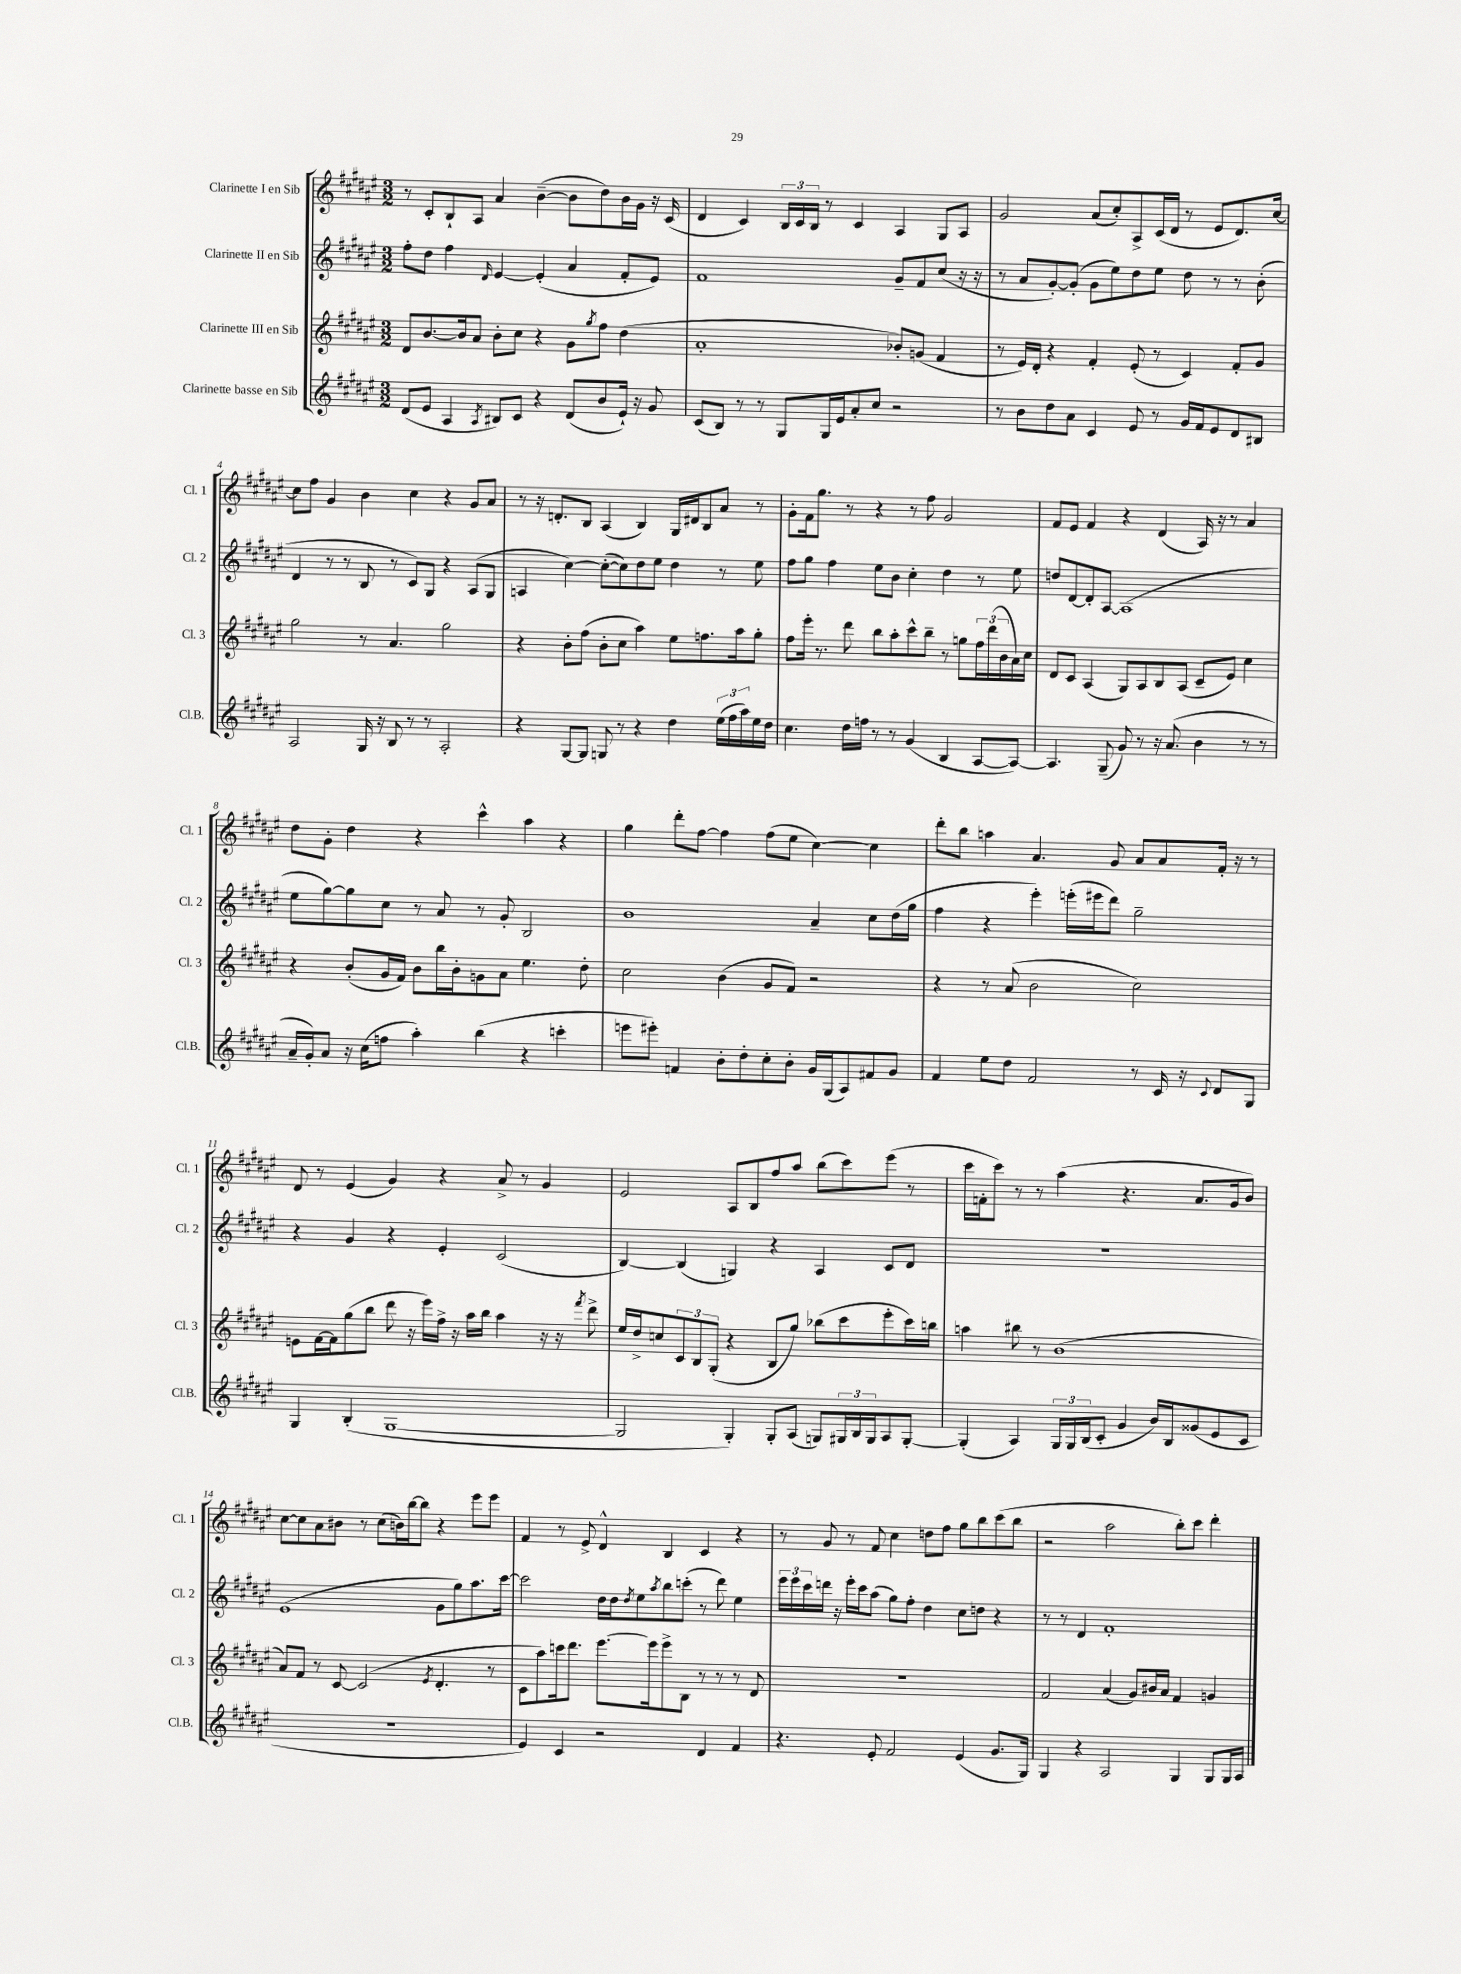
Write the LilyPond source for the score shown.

<<
\new StaffGroup <<
\new Staff = "s0" \with { instrumentName = "Clarinette I en Sib" shortInstrumentName = "Cl. 1" } {
    \clef treble \key fis \major \numericTimeSignature \time 3/2
    r8 cis'8-. b8-! ais8 ais'4 b'4~--( b'8 dis''8) b'16 gis'16 r16 cis'16( |
    dis'4 cis'4) \tuplet 3/2 { b16 cis'16 b16 } r8 cis'4 ais4 gis8 ais8 |
    gis'2 ais'8( cis''8-.) ais8-> cis'16( dis'16 r8 eis'8 dis'8.) cis''16~ |
    cis''8 fis''8 gis'4 b'4 cis''4 r4 gis'8 ais'8 |
    r8 r16 d'8.-. b8 ais4( b4) gis16 dis'16 b8 ais'8 r8 |
    gis'8-. fis'16 gis''8. r8 r4 r8 fis''8 gis'2 |
    fis'8 eis'8 fis'4 r4 dis'4( ais16) r16 r8 ais'4 |
    dis''8 gis'8-. dis''4 r4 cis'''4-^ ais''4 r4 |
    gis''4 dis'''8-. fis''8~ fis''4 fis''8( eis''8 cis''4~) cis''4 |
    dis'''8-. b''8 a''4 ais'4. gis'8 ais'8 ais'8 fis'16-. r16 r8 |
    dis'8 r8 eis'4( gis'4) r4 ais'8-> r8 gis'4 |
    eis'2 ais8 b8 fis''8 ais''8 b''8( cis'''8) eis'''8( r8 |
    cis'''16 f'16-. cis'''8) r8 r8 ais''4( r4. ais'8. gis'16 b'8) |
    cis''8~ cis''8 ais'8 bis'8 r8 cis''8( b'16) b''16~ b''8 r4 eis'''8 eis'''8 |
    fis'4 r8 eis'8-> dis'4-^ b4 cis'4 r4 |
    r8 gis'8 r8 fis'8 cis''4 d''8 fis''8 gis''8 b''8 cis'''8( b''8 |
    r2 ais''2 b''8-.) cis'''8 dis'''4-. \bar "|." |
}
\new Staff = "s1" \with { instrumentName = "Clarinette II en Sib" shortInstrumentName = "Cl. 2" } {
    \clef treble \key fis \major \numericTimeSignature \time 3/2
    fis''8-. dis''8 fis''4 \grace { dis'16 } eis'4~ eis'4-.( ais'4 fis'8-. eis'8) |
    fis'1 gis'8-- fis'8 cis''8( r16 r16 |
    r8 ais'8 gis'8~-.) gis'8-.( gis'8 eis''8) dis''8 eis''8 dis''8 r8 r8 b'8-.( |
    dis'4 r8 r8 b8 r8 cis'8) gis8 r4 ais8( gis8 |
    a4 cis''4~) cis''8~-.( cis''8) dis''8 eis''8 dis''4 r8 eis''8 |
    fis''8 gis''8 fis''4 eis''8 b'8 cis''4-. dis''4 r8 eis''8 |
    d''8 dis'8~ dis'8-. ais8~ ais1( |
    eis''8 gis''8~) gis''8 cis''8 r8 ais'8 r8 gis'8-. b2 |
    b'1 ais'4-- cis''8 dis''16( gis''16 |
    fis''4 r4 eis'''4-.) e'''16-.( eis'''16 dis'''8) gis''2-- |
    r4 gis'4 r4 eis'4-. cis'2( |
    b4~) b4( g4) r4 ais4 cis'8 dis'8 |
    R1. |
    eis'1( gis'8 gis''8) ais''8. cis'''16~ |
    cis'''2 dis''16 dis''16 \acciaccatura { dis''8 } eis''8 \acciaccatura { ais''8 } b''8 c'''8-.( r8 dis'''8) eis''4 |
    \tuplet 3/2 { eis'''16 eis'''16 cis'''16 } d'''16 r16 eis'''16-. cis'''16 ais''8( gis''8) fis''8-. dis''4 cis''8 d''8 r4 |
    r8 r8 dis'4 fis'1-. \bar "|." |
}
\new Staff = "s2" \with { instrumentName = "Clarinette III en Sib" shortInstrumentName = "Cl. 3" } {
    \clef treble \key fis \major \numericTimeSignature \time 3/2
    dis'8 b'8.~ b'16 ais'8 b'8-. cis''8 r4 gis'8 \acciaccatura { gis''8 } fis''8 dis''4( |
    ais'1-. bes'8-.) g'8( fis'4 |
    r8 eis'16) dis'16-. r4 fis'4-. eis'8-.( r8 cis'4) fis'8-. gis'8 |
    gis''2 r8 ais'4. gis''2 |
    r4 b'8-. fis''8( b'8-. cis''8 ais''4) eis''8 f''8. ais''16 gis''8-. |
    fis''8 eis'''16-. r8. dis'''8 b''8 ais''8-. cis'''8-^ b''8-- r8 g''8 \tuplet 3/2 { fis''16 dis'''16( b'16 } ais'16) cis''16 |
    dis'8 cis'8 ais4( gis8) ais8 b8 ais8( cis'8-- eis'8) cis''4 |
    r4 b'8-.( gis'16 fis'16) b'8 b''16 b'16-. g'8 ais'8 eis''4. dis''8-. |
    cis''2 b'4( gis'8 fis'8) r2 |
    r4 r8 ais'8( b'2 cis''2) |
    e'8 fis'16~ fis'16 gis''8( b''8 dis'''8 r16 eis'''16) fis''16-> r16 ais''16 b''16 ais''4 r16 r16 \acciaccatura { fis'''8 } dis'''8-> |
    eis''16 dis''16-> c''8 \tuplet 3/2 { cis'8 b8 gis8-.( } r4 b8 gis''8) bes''8( cis'''8 eis'''8-. cis'''16) b''16 |
    a''4 bis''8 r8 b'1( |
    ais'8) fis'8 r8 cis'8~ cis'2( \acciaccatura { eis'8 } dis'4.-. r8 |
    cis'8 ais''8) c'''16 dis'''8. eis'''8.~ eis'''16 eis'''8-> b8 r8 r8 r8 dis'8 |
    R1. |
    fis'2 ais'4( gis'8) bis'16 ais'16 fis'4 g'4 \bar "|." |
}
\new Staff = "s3" \with { instrumentName = "Clarinette basse en Sib" shortInstrumentName = "Cl.B." } {
    \clef treble \key fis \major \numericTimeSignature \time 3/2
    dis'8( eis'8 ais4 \acciaccatura { ais8 } bis8) cis'8 r4 dis'8( b'8 eis'16-!) r16 gis'8 |
    cis'8( b8) r8 r8 gis8 gis16 eis'16 ais'8-. cis''8 r2 |
    r8 b'8 dis''8 ais'8 cis'4 eis'8 r8 gis'16 fis'16 eis'8 dis'8 bis8 |
    ais2 gis16 r16 b8 r8 r8 ais2-. |
    r4 gis8~ gis8 g8 r8 r4 dis''4 \tuplet 3/2 { eis''16( fis''16 ais''16) } eis''16 dis''16 |
    cis''4. dis''16 f''16 r8 r8 gis'4( b4 ais8~ ais8~) |
    ais4. gis8--( gis'8) r8 r16 ais'8.( b'4 r8 r8 |
    ais'16-- gis'16-.) ais'8 r16 cis''16( f''8 ais''4-.) b''4( r4 c'''4-. |
    e'''8 eis'''8-.) f'4 b'8-. dis''8-. cis''8-. b'8-. gis'16 gis16( ais8) fis'8 gis'8 |
    fis'4 eis''8 dis''8 fis'2 r8 cis'16 r16 \appoggiatura { cis'8 } dis'8 gis8 |
    gis4 b4-.( gis1~ |
    gis2 gis4-.) gis8-. ais8( g8) \tuplet 3/2 { gis16 b16 gis16 } ais8 gis8~-. |
    gis4-.( ais4) \tuplet 3/2 { gis16 gis16 b16( } cis'8-. gis'4 b'16) b16 gisis'8( eis'8 cis'8 |
    R1. |
    eis'4) cis'4 r2 dis'4 fis'4 |
    r4. eis'8-. fis'2 eis'4( gis'8. gis16) |
    gis4 r4 ais2 gis4 gis8 gis16 ais16 \bar "|." |
}
>>
>>
